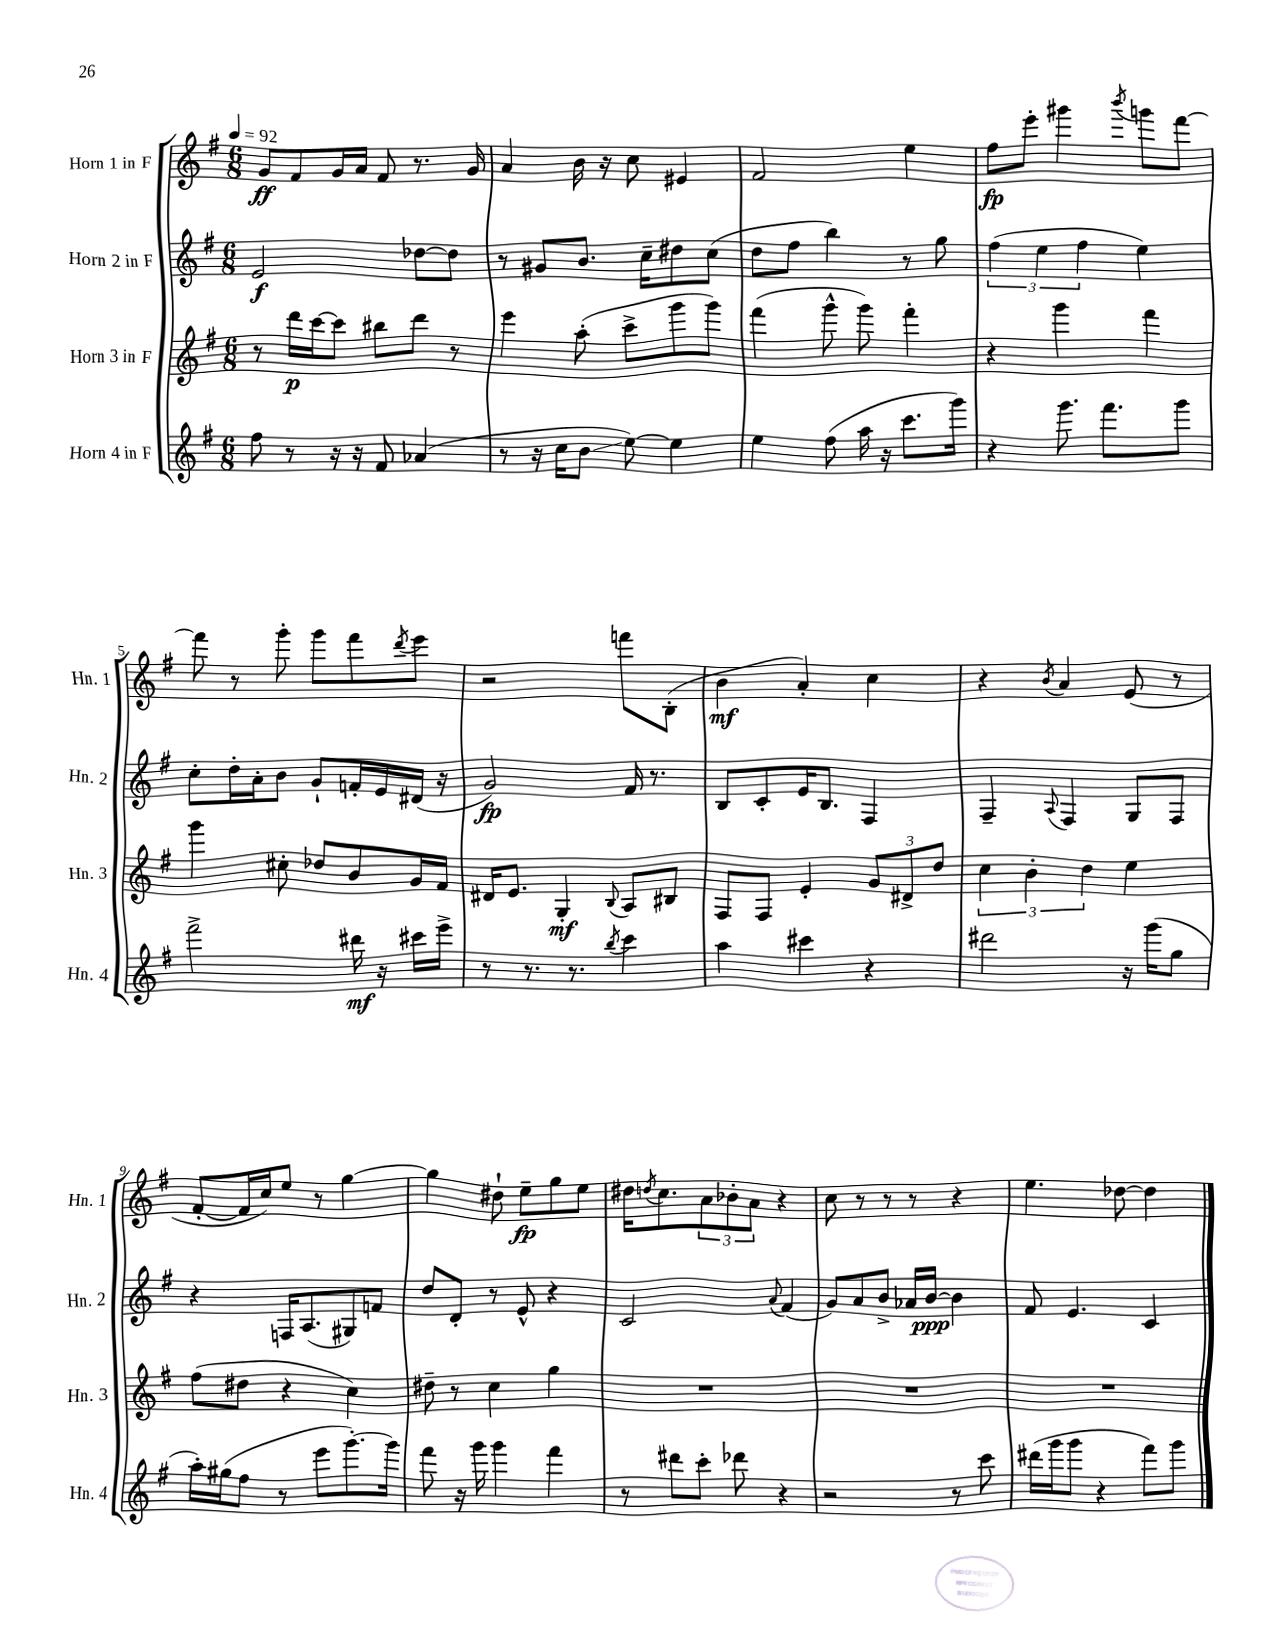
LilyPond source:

<<
\new StaffGroup <<
\new Staff = "s0" \with { instrumentName = "Horn 1 in F" shortInstrumentName = "Hn. 1" } {
    \clef treble \key g \major \numericTimeSignature \time 6/8 \tempo 4 = 92
    g'8\ff fis'8 g'16 a'16 fis'8 r8. g'16 |
    a'4 b'16 r16 c''8 eis'4 |
    fis'2 e''4 |
    fis''8\fp e'''8-. gis'''4 \acciaccatura { b'''8 } g'''8 fis'''8~ |
    fis'''8 r8 g'''8-. g'''8 fis'''8 \acciaccatura { d'''8 } e'''8 |
    r2 f'''8 b8-.( |
    b'4\mf a'4-.) c''4 |
    r4 \acciaccatura { b'8 } a'4 e'8( r8 |
    fis'8~-. fis'16 c''16) e''8 r8 g''4~ |
    g''4 dis''8-! e''8--\fp g''8 e''8 |
    dis''16 \acciaccatura { d''8 } c''8. \tuplet 3/2 { a'8 bes'8-. a'8 } r4 |
    c''8 r8 r8 r8 r4 |
    e''4. des''8~ des''4 \bar "|." |
}
\new Staff = "s1" \with { instrumentName = "Horn 2 in F" shortInstrumentName = "Hn. 2" } {
    \clef treble \key g \major \numericTimeSignature \time 6/8
    e'2\f des''8~ des''8 |
    r8 gis'8 b'8. c''16-- dis''8 c''8( |
    d''8 fis''8 b''4) r8 g''8 |
    \tuplet 3/2 { fis''4( e''4 fis''4 } e''4) |
    c''8-. d''16-. a'16-. b'8 g'8-! f'16-. e'16 dis'16( r16 |
    g'2\fp) fis'16 r8. |
    b8 c'8-. e'16 b8. fis4 |
    fis4-- \appoggiatura { a8 } fis4 g8 fis8 |
    r4 f16 a8.( gis8) f'8 |
    d''8 d'8-. r8 e'8-^ r4 |
    c'2 \appoggiatura { a'8 } fis'4( |
    g'8) a'8 b'8-> aes'16 b'16~\ppp b'4 |
    fis'8 e'4. c'4 \bar "|." |
}
\new Staff = "s2" \with { instrumentName = "Horn 3 in F" shortInstrumentName = "Hn. 3" } {
    \clef treble \key g \major \numericTimeSignature \time 6/8
    r8 d'''16\p c'''16~ c'''8 bis''8 d'''8 r8 |
    e'''4 a''8-.( c'''8-> g'''8 g'''8) |
    fis'''4( g'''8-^ g'''8) fis'''4-. |
    r4 g'''4 fis'''4 |
    g'''4 cis''8-. des''8 b'8 g'16 fis'16 |
    dis'16 e'8. g4-.\mf \appoggiatura { b8 } a8 bis8 |
    fis8 fis8 e'4-. \tuplet 3/2 { g'8 dis'8-> d''8 } |
    \tuplet 3/2 { c''4 b'4-. d''4 } e''4 |
    fis''8( dis''8 r4 c''4) |
    dis''8-- r8 c''4 g''4 |
    R2. |
    R2. |
    R2. \bar "|." |
}
\new Staff = "s3" \with { instrumentName = "Horn 4 in F" shortInstrumentName = "Hn. 4" } {
    \clef treble \key g \major \numericTimeSignature \time 6/8
    fis''8 r8 r16 r16 fis'8 aes'4( |
    r8 r16 c''16 b'8\glissando e''8~) e''4 |
    e''4 fis''8( a''16 r16 c'''8. g'''16) |
    r4 g'''8. fis'''8. g'''8 |
    fis'''2-> dis'''16\mf r16 cis'''16 e'''16-> |
    r8 r8. r8. \acciaccatura { b''8 } c'''4 |
    a''4 cis'''4 r4 |
    dis'''2 r16 g'''16( g''8 |
    a''16-.) gis''16( fis''8 r8 e'''8 g'''8.~-.) g'''16 |
    fis'''8 r16 g'''16 g'''4 fis'''4 |
    r8 dis'''8 c'''8-. des'''8 r4 |
    r2 r8 c'''8 |
    dis'''16( g'''16 g'''8 r4 fis'''8) g'''8 \bar "|." |
}
>>
>>
